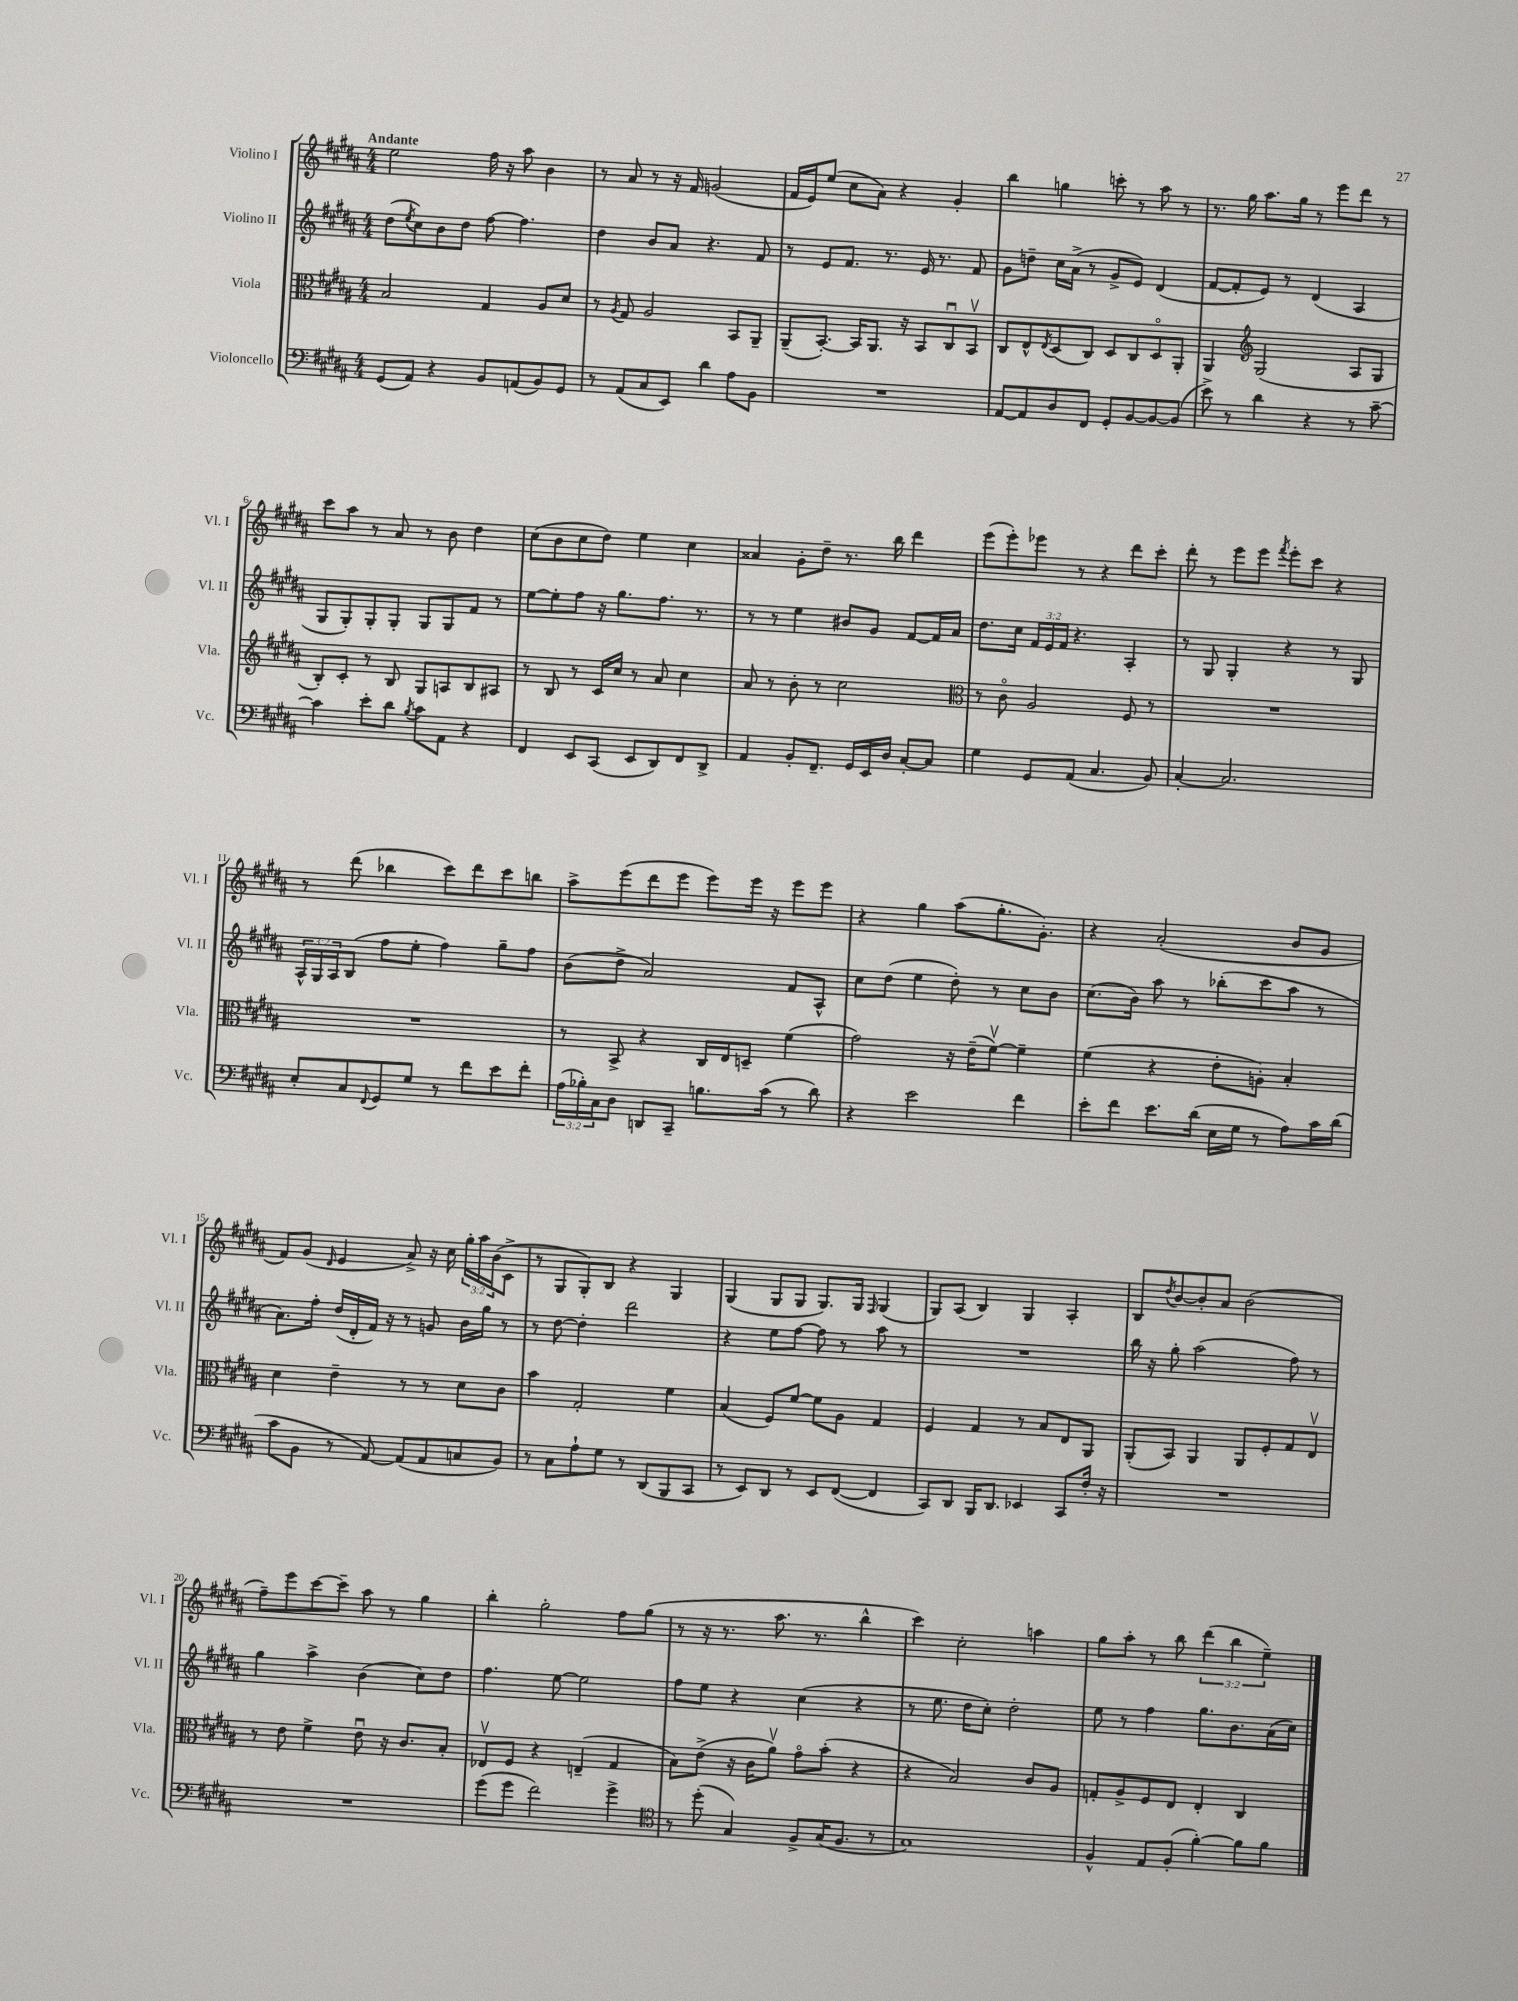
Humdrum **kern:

**kern	**kern	**kern	**kern
*part4	*part3	*part2	*part1
*staff4	*staff3	*staff2	*staff1
*I"Violoncello	*I"Viola	*I"Violino II	*I"Violino I
*I'Vc.	*I'Vla.	*I'Vl. II	*I'Vl. I
*clefF4	*clefC3	*clefG2	*clefG2
*k[f#c#g#d#a#]	*k[f#c#g#d#a#]	*k[f#c#g#d#a#]	*k[f#c#g#d#a#]
*M4/4	*M4/4	*M4/4	*M4/4
=1	=1	=1	=1
!	!	!	!LO:TX:a:B:t=Andante
(8GG#/L	2B/	(8dd#\L	2ee\
.	.	8qee/	.
8AA#/J)	.	8cc#\)	.
4r	.	8b\	.
.	.	8dd#\J	.
8BB/L	4G#/	[8ff#\	16ff#\
.	.	.	16r
(8AAn/	.	4.ff#\]	8aa#\
8BB/)	8A#/L	.	4b\
8GG#/J	8d#/J	.	.
=2	=2	=2	=2
8r	8r	4dd#\	8r
.	8qA#/	.	.
(8AA#/L	8G#/	.	8a#/
8C#/	2A#/	8b/L	8r
8EE/J)	.	8a#/J	16r
.	.	.	16f#/
4d#\	.	4.r	(2gn/
8A#\L	8BB/L	.	.
8BB\J	8AA#~/J	8f#/	.
=3	=3	=3	=3
1r	(8AA#~/L	8r	16f#/LL
.	.	.	16e/J)
.	[8.BB'/J)	8e/L	(8ee/J
.	.	8.f#/J	8cc#\L
.	16BB/KL]	.	.
.	8.AA#/J	.	8a#\J)
.	.	8.r	.
.	.	.	4r
.	16r	.	.
.	8BB/L	16e/	.
.	.	8.r	.
.	8C#u/	.	4g#'/
.	8BBv/J	8f#/	.
=4	=4	=4	=4
[8AA#/L	8C#/L	8g#\L	4bb\
8AA#/]	8E^^/	8ddn~\J	.
.	8qE/	.	.
8D#/	(8D#/	16cc#\LL	4ggn\
.	.	(16a#^\JJ	.
8FF#/J	8C#/J)	8r	.
8GG#'/L	8D#/L	8g#^/L	8cccn'\
[8BB/	8C#/	8e/J)	8r
8BB/_	8D#/	(4d#/	8aa#\
(8BB/J]	8AA#'/J	.	8r
=5	=5	=5	=5
8e^\)	4AA#/	[8f#/L	8.r
8r	.	8f#'/]	.
.	.	.	16gg#\
*	*clefG2	*	*
4d#\	(2G#/	8e/J)	8.aa#\L
.	.	8r	.
.	.	.	16gg#\Jk
4r	.	(4d#/	8r
.	.	.	8eee\L
8r	8A#/L	4A#/	8ddd#\J
[8c#~\	8G#/J	.	8r
!!LO:LB:g=z
=6	=6	=6	=6
4c#\]	8B'/L)	8G#/L	8ccc#\L
.	8c#'/J	8G#'/)	8aa#\J
8e'\L	8r	8G#'/	8r
8d#\J	8B/	8G#'/J	8a#/
8qB/	.	.	.
8c#\L	8G#/L	8G#/L	8r
8AA#\J	8An/	8G#/	8b\
4r	8B/	8f#/J	4dd#\
.	8A#X/J	8r	.
=7	=7	=7	=7
4FF#/	8r	[8ee\L	(8cc#\L
.	8B/	8ee'\]	8b\
8EE/L	8r	8ff#\J	8cc#\
(8CC#/J	16c#/LL	16r	8dd#\J)
.	16cc#/JJ	8.gg#\L	.
8EE/L	8r	.	4ee\
8DD#/)	8a#/	8.ff#\J	.
8FF#/	4cc#\	.	4cc#\
.	.	8.r	.
8DD#^/J	.	.	.
=8	=8	=8	=8
4AA#/	8a#/	8r	4a##X/
.	8r	8r	.
8BB'/L	8b'\	4ee\	8g#'\L
8.FF#~/J	8r	.	8dd#~\J
.	2cc#\	8b#X/L	8.r
16GG#/LL	.	.	.
16EE/	.	8g#/J	.
16D#/JJ	.	.	16bb\
[8C#'/L	.	[8f#/L	4ddd#\
8C#/J]	.	16f#/L]	.
.	.	16a#/JJ	.
=9	=9	=9	=9
*	*clefC3	*	*
4G#\	8r	8.dd#\L	(8eee\L
.	8c#\	.	8eee'\)
.	.	16cc#\Jk	.
8GG#/L	2A#/	24f#/LL	8eee-X\J
.	.	24e/	.
.	.	24f#/JJ	.
(8AA#/J	.	4.r	8r
4.C#/	.	.	4r
.	8F#/	4A#'/	8ddd#\L
8BB/)	8r	.	8ccc#'\J
=10	=10	=10	=10
[4C#'/	1r	8r	8ddd#'\
.	.	8G#/	8r
2.C#/]	.	4G#'/	8eee\L
.	.	.	8eee\J
.	.	.	8qfff#/
.	.	4r	8eee'\L
.	.	.	8ccc#\J
.	.	8r	4r
.	.	8G#/	.
!!LO:LB:g=z
=11	=11	=11	=11
8E'/L	1r	24A#^^/LL	8r
.	.	24G#/	.
.	.	24A#/J	.
8C#/	.	(8B/J	(8ddd#\
8qqFF#/	.	.	.
8GG#/	.	8ff#\L	4bb-X\
8G#/J	.	8ee'\J	.
8r	.	4ff#\)	8ccc#\L)
8f#\L	.	.	8ddd#\
8e\	.	8gg#~\L	8ccc#\
8f#'\J	.	8ff#\J	8bbn\J
=12	=12	=12	=12
(24A#\LL	8r	(8b\L	8aa#^\L
24B-X'\)	.	.	.
24C#\J	.	.	.
8D#\J	8BB^/	8dd#^\J	(8eee\
8DDn/L	4r	2a#/)	8ddd#\
8CC#~/J	.	.	8eee\J
8.Bn\L	16C#/LL	.	8eee\L)
.	16E/J	.	.
.	8Dn~/J	.	16eee\Jk
(16c#\Jk	.	.	16r
8r	(4f#\	8f#/L	8eee\L
8d#\)	.	8A#^^/J	8eee\J
=13	=13	=13	=13
4r	2g#\)	8cc#\L	4r
.	.	(8dd#\J	.
2e\	.	4ee\	4gg#\
.	16r	8dd#'\)	(8aa#\L
.	(16e~\KL	.	.
.	[8f#v\J)	8r	8.gg#'\
4f#\	4f#~\]	8cc#\L	.
.	.	.	8.g#'\J)
.	.	8b\J	.
=14	=14	=14	=14
8e'\L	(4f#\	(8.cc#\L	4r
8f#\J	.	.	.
.	.	16b\Jk)	.
8.e\L	4r	8aa#\	(2a#'/
.	.	8r	.
(16d#\Jk	.	.	.
16E\LL	8e'\L	(8bb-X'\L	.
16G#\JJ	.	.	.
8r	8An'\J)	8ccc#\	.
8A#\L)	4B'/	8aa#\J	8b/L
16c#\L	.	8r	8g#/J
(16d#\JJ	.	.	.
!!LO:LB:g=z
=15	=15	=15	=15
8c#\L	4d#\	8.a#\L)	8f#/L)
8BB\J	.	.	(8g#/J
.	.	16ff#'\Jk	.
.	.	.	16qqd#/
8r	4e~\	(16dd#/LL	4e/
.	.	16d#'/	.
[8AA#/)	.	16f#/JJ)	.
.	.	16r	.
(8AA#/L]	8r	8r	8a#^/)
8AA#/	8r	8gn/	16r
.	.	.	16cc#\
8Cn/	8d#\L	16b\LL	24gg#'\LL
.	.	.	24aa#\
.	.	16gg#\JJ	.
.	.	.	(24b\J
8BB/J)	8c#\J	8r	8c#^\J
=16	=16	=16	=16
8r	4b\	8r	8r
8C#\L	.	[8dd#\	8G#/L
8A#`\	2G#'/	4dd#'\]	8G#'/)
8G#\J	.	.	8B/J
8r	.	2ddd#\	4r
(8DD#/L	.	.	.
8BBB/	4f#\	.	4G#/
8CC#/J	.	.	.
=17	=17	=17	=17
8r	(4B/	4r	(4G#/
8EE/L)	.	.	.
8DD#/J	8F#/L)	8ee\L	8G#/L
8r	[8f#/J	[8ff#\J	8G#/J
8EE/L	8f#\L]	8ff#\]	8.G#/L)
([8FF#/J	8A#\J	8r	.
.	.	.	16G#/Jk
.	.	.	16qqF#/
4FF#/]	4G#/	8aa#\	(4G#/
.	.	8r	.
=18	=18	=18	=18
8CC#/L)	4F#/	1r	8G#/L)
8DD#/J	.	.	(8A#/J
16BBB/KL	4G#/	.	4B/)
8.DD#/J	.	.	.
4EE-X/	8r	.	4G#/
.	8B/L	.	.
8CC#/L	8E/	.	4A#'/
16F#'/Jk	8AA#/J	.	.
16r	.	.	.
=19	=19	=19	=19
1r	(8AA#'/L	16bb\	8B/L
.	.	16r	.
.	.	.	8qdd#/
.	8BB/J)	8gg#'\	[8b/
.	4AA#/	(2aa#\	8b'/]
.	.	.	8a#/J
.	8AA#/L	.	(2b\
.	8F#'/	.	.
.	8G#/	8ff#\)	.
.	8Ev/J	8r	.
!!LO:LB:g=z
=20	=20	=20	=20
1r	8r	4gg#\	8ff#~\L)
.	8e\	.	8eee\
.	4f#^\	4aa#^\	[8ccc#\
.	.	.	8ccc#~\J]
.	8eu\	(4b\	8aa#\
.	16r	.	8r
.	8.c#/L	.	.
.	.	8cc#\L)	4gg#\
.	8B'/J	8dd#\J	.
=21	=21	=21	=21
(8g#\L	8E-Xv/L	4.ff#\	4bb'\
8g#\J	8F#/J	.	.
2f#\)	4r	.	2gg#'\
.	.	[8ee\	.
.	(4En~/	2ee\]	.
4g#^\	4G#/	.	8ff#\L
.	.	.	(8gg#\J
=22	=22	=22	=22
*clefC4	*	*	*
8r	8B\L)	8ff#\L	8r
(8dd#'\	(8e^\J	8ee\J	16r
.	.	.	8.r
4G#/)	16r	4r	.
.	16c#\KL	.	.
.	8a#v\J)	.	8.aa#\
8F#^/L	8g#\L	(4cc#\	.
.	.	.	8.r
(16G#/K	(8b'\J	.	.
8.F#/J	.	.	.
.	4r	4r	4bb^^\
8r	.	.	.
=23	=23	=23	=23
1G#)	4r	8r	4ccc#\)
.	.	8.ee\	.
.	2B/)	.	2cc#'\
.	.	16dd#\KL	.
.	.	8cc#'\J)	.
.	.	2dd#'\	.
.	8c#/L	.	4aan\
.	8A#/J	.	.
=24	=24	=24	=24
4F#^^/	8Gn'/L	8ee\	8gg#\L
.	8A#^/	8r	8aa#'\J
8E/L	8F#/	4ff#\	8r
(8F#'/J	8E/J	.	8bb\
[4f#'\)	4E'/	8.gg#\L	(6ddd#\
.	.	.	6bb\
.	.	8.b\	.
8f#\L]	4C#/	.	.
.	.	.	6ee~\)
8f#\J	.	(16a#\L	.
.	.	16cc#\JJ)	.
==	==	==	==
*-	*-	*-	*-
